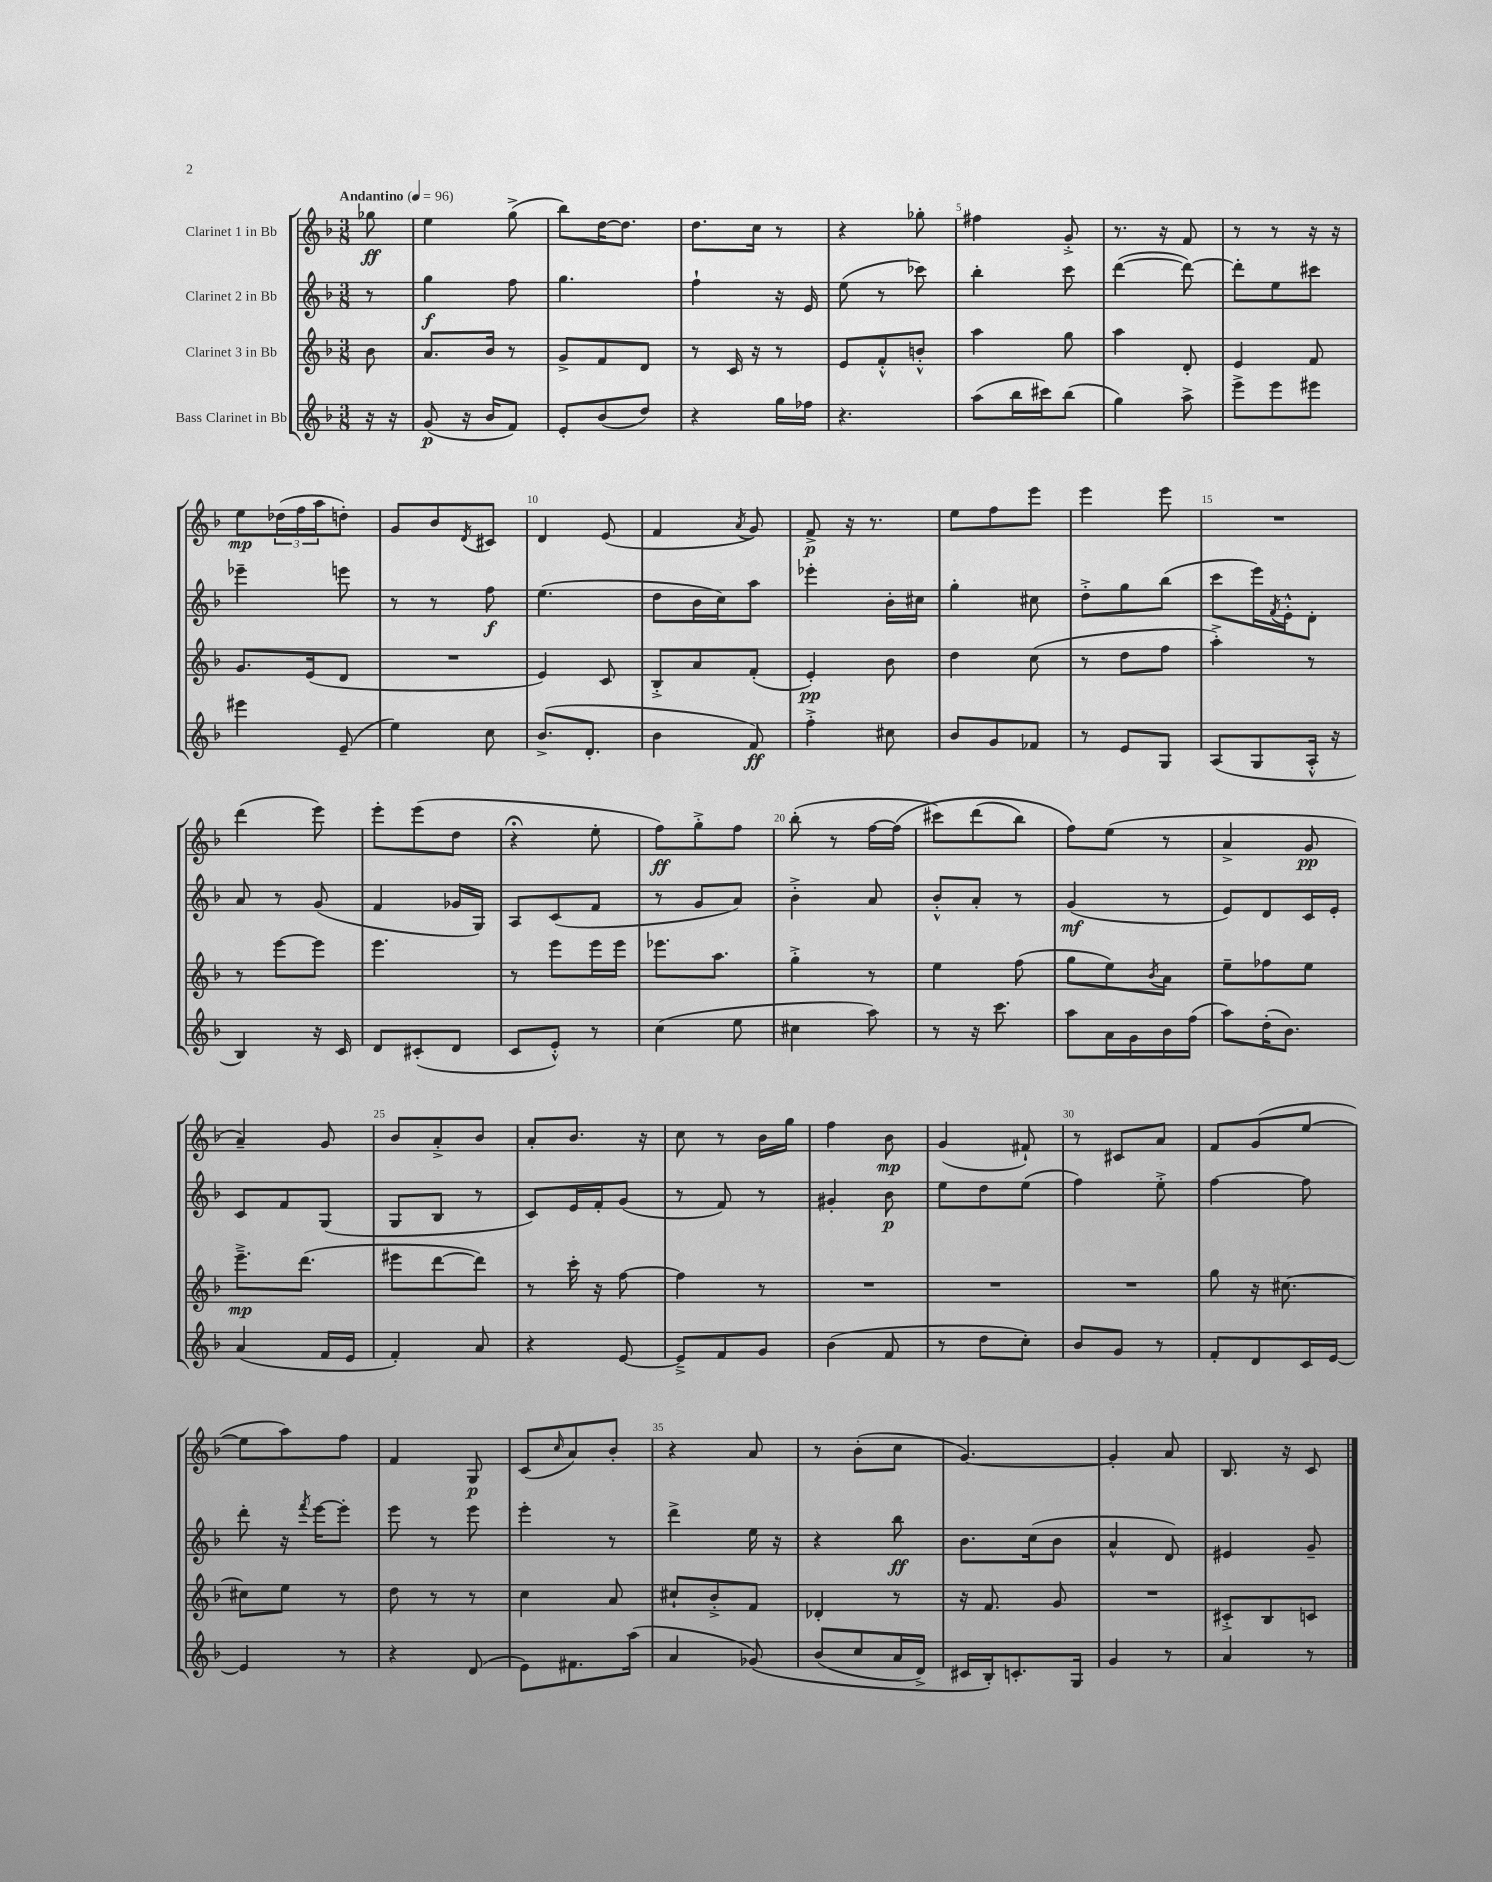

**kern	**dynam	**kern	**dynam	**kern	**dynam	**kern	**dynam
*part4	*part4	*part3	*part3	*part2	*part2	*part1	*part1
*staff4	*staff4	*staff3	*staff3	*staff2	*staff2	*staff1	*staff1
*I"Bass Clarinet in Bb	*	*I"Clarinet 3 in Bb	*	*I"Clarinet 2 in Bb	*	*I"Clarinet 1 in Bb	*
*clefG2	*	*clefG2	*	*clefG2	*	*clefG2	*
*k[b-]	*	*k[b-]	*	*k[b-]	*	*k[b-]	*
*M3/8	*	*M3/8	*	*M3/8	*	*M3/8	*
*MM96	*	*MM96	*	*MM96	*	*MM96	*
=	=	=	=	=	=	=	=
!	!	!	!	!	!	!LO:TX:a:B:t=Andantino	!
16r	.	8b-\	.	8r	.	8gg-X\	ff
16r	.	.	.	.	.	.	.
=1	=1	=1	=1	=1	=1	=1	=1
(8g/	p	8.a/L	.	4gg\	f	4ee\	.
16r	.	.	.	.	.	.	.
16b-/KL	.	16b-/Jk	.	.	.	.	.
8f/J)	.	8r	.	8ff\	.	(8gg^\	.
=2	=2	=2	=2	=2	=2	=2	=2
8e'/L	.	8g^/L	.	4.gg\	.	8bb-\L)	.
(8b-/	.	8f/	.	.	.	[16dd\K	.
.	.	.	.	.	.	8.dd\J]	.
8dd/J)	.	8d/J	.	.	.	.	.
=3	=3	=3	=3	=3	=3	=3	=3
4r	.	8r	.	4ff`\	.	8.dd\L	.
.	.	16c/	.	.	.	.	.
.	.	16r	.	.	.	16cc\Jk	.
16gg\LL	.	8r	.	16r	.	8r	.
16ff-X\JJ	.	.	.	16e/	.	.	.
=4	=4	=4	=4	=4	=4	=4	=4
4.r	.	8e/L	.	(8ee\	.	4r	.
.	.	8f'^^/	.	8r	.	.	.
.	.	8bn'^^/J	.	8ccc-X\)	.	8gg-X'\	.
=5	=5	=5	=5	=5	=5	=5	=5
(8aa\L	.	4aa\	.	4bb-'\	.	4ff#X\	.
16bb-\L	.	.	.	.	.	.	.
16ccc#X\J)	.	.	.	.	.	.	.
(8bb-\J	.	8gg\	.	8ccc\	.	8g'^/	.
=6	=6	=6	=6	=6	=6	=6	=6
4gg\)	.	4aa\	.	([4ddd\	.	8.r	.
.	.	.	.	.	.	16r	.
8aa^\	.	8d'/	.	8ddd\_)	.	8f/	.
=7	=7	=7	=7	=7	=7	=7	=7
8eee^\L	.	4e/	.	8ddd'\L]	.	8r	.
8eee\	.	.	.	8ee\	.	8r	.
8eee#X\J	.	8f/	.	8ccc#X\J	.	16r	.
.	.	.	.	.	.	16r	.
!!LO:LB:g=z
=8	=8	=8	=8	=8	=8	=8	=8
4eee#X\	.	8.g/L	.	4eee-X~\	.	8ee\L	mp
.	.	.	.	.	.	(24dd-X\L	.
.	.	.	.	.	.	24ff\	.
.	.	(16e/k	.	.	.	.	.
.	.	.	.	.	.	24aa\J	.
(8e~/	.	8d/J	.	8eeen\	.	8ddn'\J)	.
=9	=9	=9	=9	=9	=9	=9	=9
4ee\)	.	4.r	.	8r	.	8g/L	.
.	.	.	.	8r	.	8b-/	.
.	.	.	.	.	.	8qd/	.
8cc\	.	.	.	8ff\	f	8c#X/J	.
=10	=10	=10	=10	=10	=10	=10	=10
(8.b-^/L	.	4e/)	.	(4.ee\	.	4d/	.
8.d'/J	.	.	.	.	.	.	.
.	.	8c/	.	.	.	(8e/	.
=11	=11	=11	=11	=11	=11	=11	=11
4b-\	.	8B-'^/L	.	8dd\L	.	4f/	.
.	.	8a/	.	16b-\L	.	.	.
.	.	.	.	16cc\J)	.	.	.
.	.	.	.	.	.	8qa/	.
8f/)	ff	(8f'/J	.	8aa\J	.	8g/)	.
=12	=12	=12	=12	=12	=12	=12	=12
4ff'^\	.	4e'/)	pp	4eee-X'\	.	8f^/	p
.	.	.	.	.	.	16r	.
.	.	.	.	.	.	8.r	.
8cc#X\	.	8b-\	.	16b-'\LL	.	.	.
.	.	.	.	16cc#X\JJ	.	.	.
=13	=13	=13	=13	=13	=13	=13	=13
8b-/L	.	4dd\	.	4gg'\	.	8ee\L	.
8g/	.	.	.	.	.	8ff\	.
8f-X/J	.	(8cc\	.	8cc#X\	.	8eee\J	.
=14	=14	=14	=14	=14	=14	=14	=14
8r	.	8r	.	8dd'^\L	.	4eee\	.
8e/L	.	8dd\L	.	8gg\	.	.	.
8G/J	.	8ff\J	.	(8bb-\J	.	8eee\	.
=15	=15	=15	=15	=15	=15	=15	=15
(8A/L	.	4aa'^\)	.	8ccc\L	.	4.r	.
8G/	.	.	.	16eee\L)	.	.	.
.	.	.	.	8qf/	.	.	.
.	.	.	.	16e'^^\J	.	.	.
16A'^^/Jk	.	8r	.	8d'\J	.	.	.
16r	.	.	.	.	.	.	.
!!LO:LB:g=z
=16	=16	=16	=16	=16	=16	=16	=16
4B-/)	.	8r	.	8a/	.	(4ddd\	.
.	.	[8eee\L	.	8r	.	.	.
16r	.	8eee\J]	.	(8g/	.	8eee\)	.
16c/	.	.	.	.	.	.	.
=17	=17	=17	=17	=17	=17	=17	=17
8d/L	.	4.eee\	.	4f/	.	8eee'\L	.
(8c#X'/	.	.	.	.	.	(8eee\	.
8d/J	.	.	.	16g-X/LL	.	8dd\J	.
.	.	.	.	16G/JJ)	.	.	.
=18	=18	=18	=18	=18	=18	=18	=18
8c/L	.	8r	.	8A/L	.	4r;<	.
8e'^^/J)	.	8eee\L	.	(8c/	.	.	.
8r	.	16eee\L	.	8f/J	.	8ee'\	.
.	.	16eee\JJ	.	.	.	.	.
=19	=19	=19	=19	=19	=19	=19	=19
(4cc\	.	8.eee-X\L	.	8r	.	8ff\L)	ff
.	.	.	.	8g/L	.	8gg'^\	.
.	.	8.aa\J	.	.	.	.	.
8ee\	.	.	.	8a/J)	.	8ff\J	.
=20	=20	=20	=20	=20	=20	=20	=20
4cc#X\	.	4gg'^\	.	4b-'^\	.	(8bb-'\	.
.	.	.	.	.	.	8r	.
8aa\)	.	8r	.	8a/	.	[16ff\LL	.
.	.	.	.	.	.	(16ff\JJ]	.
=21	=21	=21	=21	=21	=21	=21	=21
8r	.	4ee\	.	8b-'^^/L	.	8ccc#X\L)	.
16r	.	.	.	8a'/J	.	(8ddd\	.
8.ccc\	.	.	.	.	.	.	.
.	.	(8ff\	.	8r	.	8bb-\J)	.
=22	=22	=22	=22	=22	=22	=22	=22
8aa\L	.	8gg\L	.	(4g/	mf	8ff\L)	.
16a\L	.	8ee\)	.	.	.	(8ee\J	.
16g\	.	.	.	.	.	.	.
.	.	8qb-/	.	.	.	.	.
16b-\	.	8a\J	.	8r	.	8r	.
(16ff\JJ	.	.	.	.	.	.	.
=23	=23	=23	=23	=23	=23	=23	=23
8aa\L)	.	8ee~\L	.	8e/L)	.	4a^/	.
(16dd'\K	.	8ff-X\	.	8d/	.	.	.
8.b-\J)	.	.	.	.	.	.	.
.	.	8ee\J	.	16c/L	.	8g/	pp
.	.	.	.	16e'/JJ	.	.	.
!!LO:LB:g=z
=24	=24	=24	=24	=24	=24	=24	=24
(4a/	.	8.eee~^\L	mp	8c/L	.	4a~/)	.
.	.	.	.	8f/	.	.	.
.	.	(8.ddd\J	.	.	.	.	.
16f/LL	.	.	.	(8G/J	.	8g/	.
16e/JJ	.	.	.	.	.	.	.
=25	=25	=25	=25	=25	=25	=25	=25
4f'/)	.	8eee#X\L	.	8G/L	.	8b-/L	.
.	.	[8ddd\	.	8B-/J	.	8a'^/	.
8a/	.	8ddd\J])	.	8r	.	8b-/J	.
=26	=26	=26	=26	=26	=26	=26	=26
4r	.	8r	.	8c/L)	.	8a'/L	.
.	.	16ccc'\	.	16e/L	.	8.b-/J	.
.	.	16r	.	16f'/J	.	.	.
[8e/	.	[8ff\	.	(8g/J	.	.	.
.	.	.	.	.	.	16r	.
=27	=27	=27	=27	=27	=27	=27	=27
8e~^/L]	.	4ff\]	.	8r	.	8cc\	.
8f/	.	.	.	8f/)	.	8r	.
8g/J	.	8r	.	8r	.	16b-\LL	.
.	.	.	.	.	.	16gg\JJ	.
=28	=28	=28	=28	=28	=28	=28	=28
(4b-\	.	4.r	.	4g#X'/	.	4ff\	.
8f/	.	.	.	8b-\	p	8b-\	mp
=29	=29	=29	=29	=29	=29	=29	=29
8r	.	4.r	.	8ee\L	.	(4g/	.
8dd\L	.	.	.	8dd\	.	.	.
8cc'\J)	.	.	.	(8ee\J	.	8f#X`/)	.
=30	=30	=30	=30	=30	=30	=30	=30
8b-/L	.	4.r	.	4ff\)	.	8r	.
8g/J	.	.	.	.	.	8c#X/L	.
8r	.	.	.	8ee'^\	.	8a/J	.
=31	=31	=31	=31	=31	=31	=31	=31
8f'/L	.	8gg\	.	[4ff\	.	8f/L	.
8d/	.	16r	.	.	.	(8g/	.
.	.	[8.cc#X\	.	.	.	.	.
16c/L	.	.	.	8ff\]	.	[8ee/J	.
[16e/JJ	.	.	.	.	.	.	.
!!LO:LB:g=z
=32	=32	=32	=32	=32	=32	=32	=32
4e/]	.	8cc#X\L]	.	8ddd'\	.	8ee\L]	.
.	.	8ee\J	.	16r	.	8aa\)	.
.	.	.	.	8qfff/	.	.	.
.	.	.	.	[16eee\KL	.	.	.
8r	.	8r	.	8eee'\J]	.	8ff\J	.
=33	=33	=33	=33	=33	=33	=33	=33
4r	.	8dd\	.	8eee\	.	4f/	.
.	.	8r	.	8r	.	.	.
(8d/	.	8r	.	8eee\	.	8G/	p
=34	=34	=34	=34	=34	=34	=34	=34
8e\L)	.	4cc\	.	4eee'\	.	(8c/L	.
.	.	.	.	.	.	16qqcc/	.
8.f#X\	.	.	.	.	.	8a/)	.
.	.	8a/	.	8r	.	8b-'/J	.
(16aa\Jk	.	.	.	.	.	.	.
=35	=35	=35	=35	=35	=35	=35	=35
4a/	.	8cc#X`/L	.	4ddd^\	.	4r	.
.	.	8b-'^/	.	.	.	.	.
(8g-X/)	.	8f/J	.	16ee\	.	8a/	.
.	.	.	.	16r	.	.	.
=36	=36	=36	=36	=36	=36	=36	=36
(8b-/L	.	4d-X'/	.	4r	.	8r	.
8cc/	.	.	.	.	.	(8b-'\L	.
16a/L	.	8r	.	8bb-\	ff	8cc\J	.
16d^/JJ)	.	.	.	.	.	.	.
=37	=37	=37	=37	=37	=37	=37	=37
16c#X/LL	.	16r	.	8.b-\L	.	[4.g/)	.
16B-'/J)	.	8.f/	.	.	.	.	.
8.cn'/	.	.	.	.	.	.	.
.	.	.	.	(16cc\k	.	.	.
.	.	8g/	.	8b-\J	.	.	.
16G/Jk	.	.	.	.	.	.	.
=38	=38	=38	=38	=38	=38	=38	=38
4g/	.	4.r	.	4a^^/	.	4g'/]	.
8r	.	.	.	8d/)	.	8a/	.
=39	=39	=39	=39	=39	=39	=39	=39
4a/	.	8c#X'^/L	.	4e#X/	.	8.B-/	.
.	.	8B-/	.	.	.	.	.
.	.	.	.	.	.	16r	.
8r	.	8cn/J	.	8g~/	.	8c/	.
==	==	==	==	==	==	==	==
*-	*-	*-	*-	*-	*-	*-	*-
